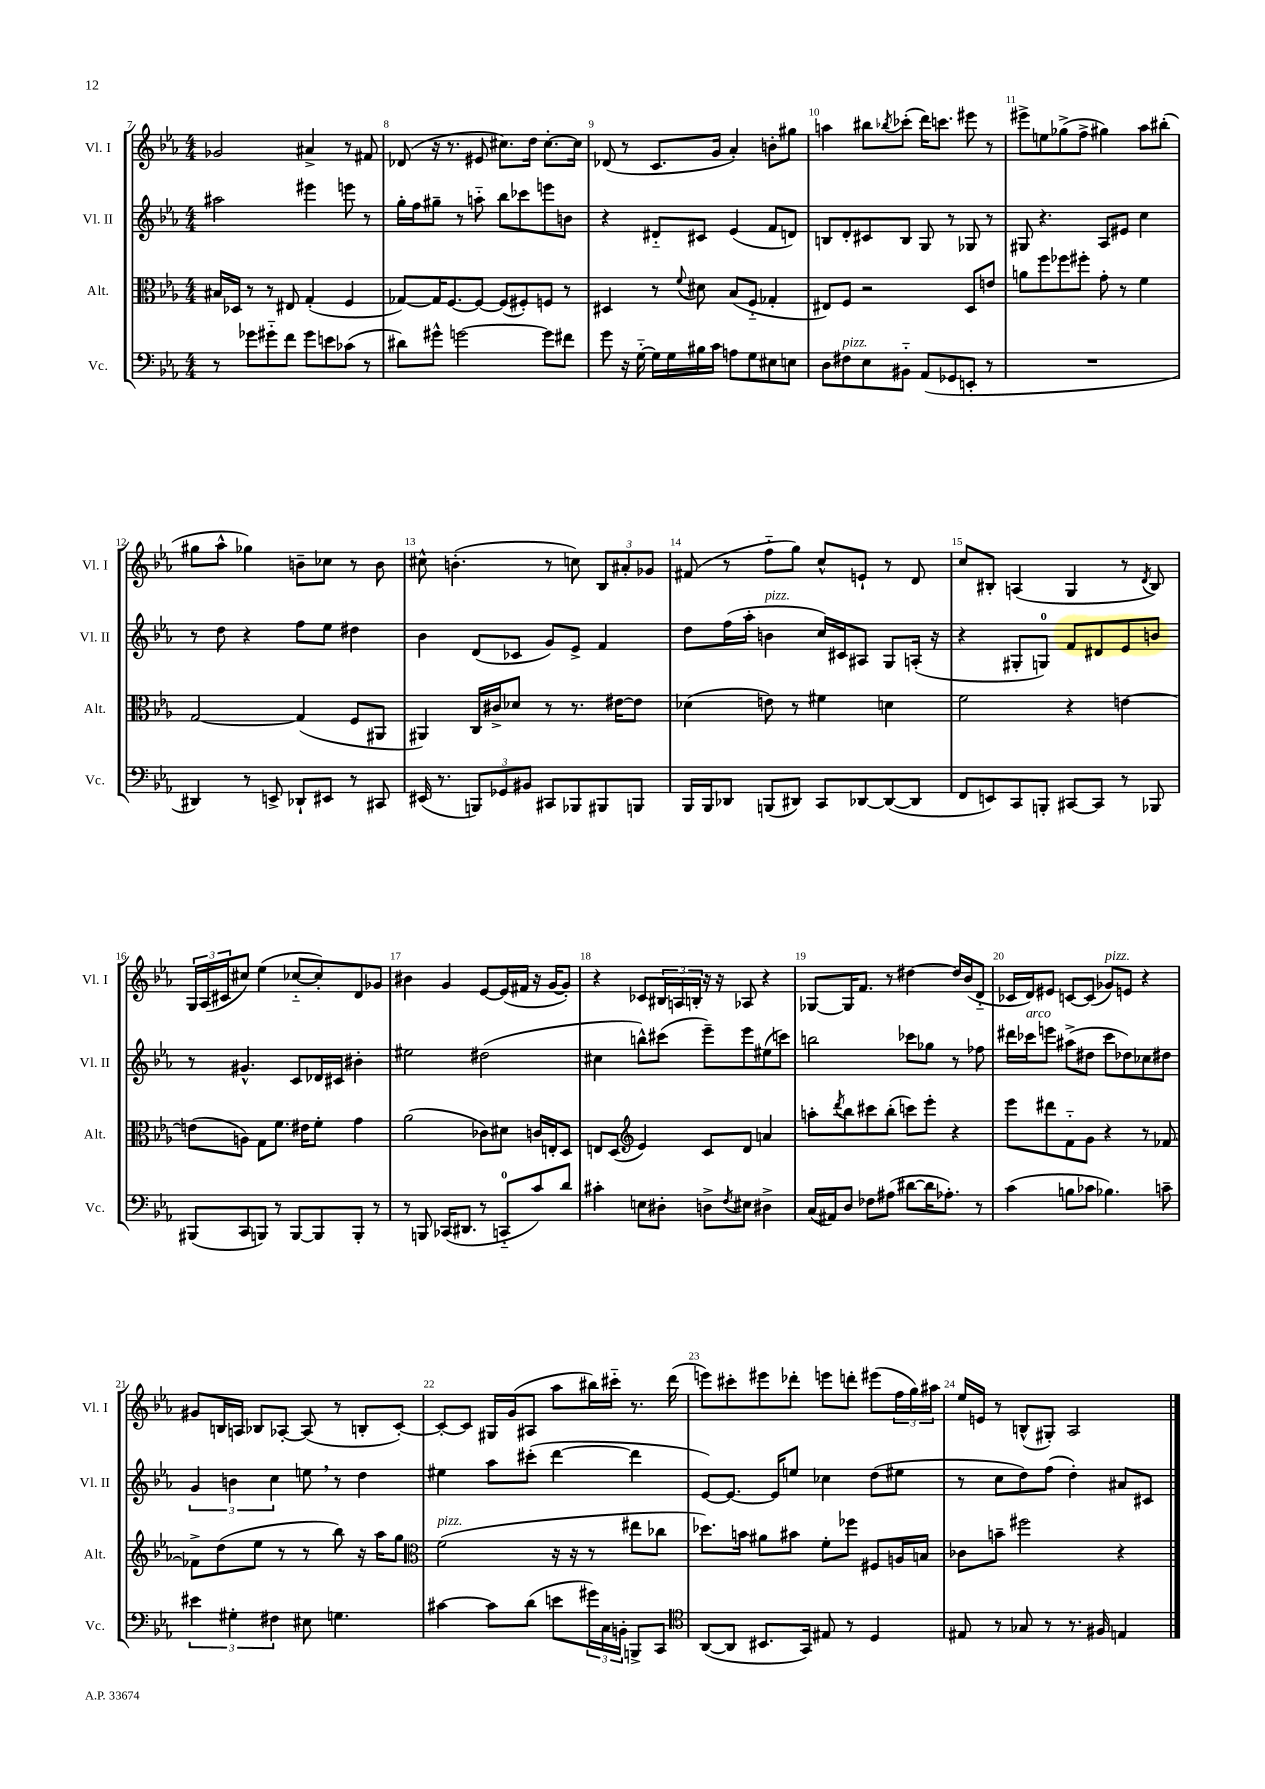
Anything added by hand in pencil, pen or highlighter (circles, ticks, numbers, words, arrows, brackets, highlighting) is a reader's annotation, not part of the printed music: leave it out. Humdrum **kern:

**kern	**kern	**kern	**kern
*staff4	*staff3	*staff2	*staff1
*clefF4	*clefC3	*clefG2	*clefG2
*k[b-e-a-]	*k[b-e-a-]	*k[b-e-a-]	*k[b-e-a-]
*M4/4	*M4/4	*M4/4	*M4/4
8r	16B#/LL	2aa#\	2g-/
.	16D-/JJ	.	.
8g-\L	8r	.	.
8g#'~\	8r	.	.
8f\J	8E#/	.	.
8g#\L	(4G'/	4eee#\	4a#^/
8e\	.	.	.
(8c-\J	4F/	8eee\	8r
8r	.	8r	8f#/
=	=	=	=
8d#\L)	[8G-/L)	16gg'\LL	(8d-/
.	.	16ff\J	.
8g#^^\J	16G-/]K	8gg#~\J	16r
.	[8.F/	.	8.r
[2g\	.	8r	.
.	8F/_J	8aa'~\	8e#/
.	(8F/]L	8bb-\L	8.cc#\L)
.	8F#'/)	8ccc-\	.
.	.	.	16dd\Jk
8g\]L	8F/J	8eee\	[8.cc#'\L
8f#\J	8r	8b\J	.
.	.	.	16cc#\]Jk
=	=	=	=
8g\	4D#/	4r	(8d-/
16r	.	.	8r
[16G'~\	.	.	.
16G\]LL	8r	8d#'~/L	8.c/L
16G\	.	.	.
.	8qqf/	.	.
16B#\	8d#\	8c#/J	.
16c\JJ	.	.	16g/Jk
8A\L	(8B-/L	(4e-/	4a-'/)
8G\	8F'~/J	.	.
8E#\	4G-'/	8f/L	8b'\L
8E\J	.	8d/J)	8gg#\J
=	=	=	=
8D\L	8E#/L)	8B/L	4aa\
8F#\	8F/J	8d'/	.
8E-\	2r	8c#/	8bb#\L
.	.	.	8qbb-/
8BB#'~\J	.	8B/J	(8ccc-'\J
(8AA-/L	.	8G/	16ddd\LK)
.	.	.	8.ccc\J
8GG-/	.	8r	.
8EE'/J	8D/L	8G-/	8eee#\
8r	8e/J	8r	8r
=	=	=	=
1r	8a\L	8G#/	8eee#^\L
.	8ff\	4.r	8ee\
.	8ff-\	.	(8gg-^\
.	8ff#'\J	.	8ff^\J
.	8g'\	8A-/L	4gg#\)
.	8r	8e#/J	.
.	4f\	4cc\	8aa-\L
.	.	.	(8bb#'\J
=	=	=	=
4DD#/)	[2G/	8r	8gg#\L
.	.	8dd\	8aa-^^\J
8r	.	4r	4gg-\)
8EE^/	.	.	.
8DD-`/L	(4G/]	8ff\L	8b~\L
8EE#/J	.	8ee-\J	8cc-\J
8r	8F/L	4dd#\	8r
8CC#/	8AA#/J	.	8b\
=	=	=	=
(16EE#/	4AA#/)	4b-\	8cc#^^\
8.r	.	.	.
.	.	.	(4.b'\
12BBB/L)	16C/LL	(8d/L	.
.	16c#^/J	.	.
12GG-/	.	.	.
.	8d-/J	8c-/J	.
12BB#/J	.	.	.
8CC#/L	8r	8g/L)	8r
8BBB-/	8.r	8e-^/J	8cc\)
8BBB#/	.	4f/	12B-/L
.	[16e#\LK	.	.
.	.	.	12a#'/
8BBB/J	8e#\]J	.	.
.	.	.	12g-/J
=	=	=	=
16BBB-/LL	(4d-\	8dd\L	(8f#/
16BBB-/J	.	.	.
8DD-/J	.	(16ff\L	8r
.	.	16aa-'\JJ	.
(8BBB/L	8e\)	4b\	8ff'~\L
8DD#/J)	8r	.	8gg\J)
8CC/L	4f#\	16cc/LL)	8cc^^/L
.	.	16c#/J	.
[8DD-/	.	8A#/J	8e`/J
(8DD-/_	4d\	8G/L	8r
8DD-/]J	.	(16A'/Jk	8d/
.	.	16r	.
=	=	=	=
8FF/L	2f\	4r	8cc/L
8EE/)	.	.	8B#'/J
8CC/	.	8G#'/L	(4A/
8BBB'/J	.	8G/J)	.
[8CC#/L	4r	8f/L	4G/
8CC#/]J	.	8d#/	.
8r	[4e\	8e-/	8r
.	.	.	8qd/
8BBB-/	.	8b/J	8B#/)
=	=	=	=
(8BBB#/L	(8e\]L	8r	24G/LL
.	.	.	(24A-/
.	.	.	24c#/J
8CC/	8A\J)	4.g#^^/	8cc#/J)
8BBB/J)	8G\L	.	(4ee-\
8r	8.f\J	.	.
[8BBB/L	.	8c/L	[8cc-'~/L
.	16e#\LK	.	.
8BBB/]	8f'\J	16d-/L	8cc-'/])
.	.	16c#/JJ	.
8BBB'/J	4g\	4b#'\	8d/
8r	.	.	8g-/J
=	=	=	=
8r	(2a-\	2ee#\	4b#\
8BBB/	.	.	.
(16CC-/LK	.	.	4g/
8.DD#/J	.	.	.
8r	8c-\L)	(2dd#\	[8e-/L
8CC'~/L	8d#\J	.	(16e-/]L
.	.	.	16f#/JJ
8c/)	16c/LL	.	16r
.	16E'/J	.	[16g/LK
8d/J	8D/J	.	8g'/]J)
=	=	=	=
4c#'\	8E/L	4cc#\	4r
.	(8D/J	.	.
*	*clefG2	*	*
8E\L	4e-/)	8bb^^\L)	8c-/L
8D#'\J	.	(8ccc#\J	24B#/L
.	.	.	24A/
.	.	.	24B'/JJ
8D^\L	8c/L	8eee-~\L)	16r
.	.	.	16r
8qF/	.	.	.
8E#\J	8d/J	8eee-\	8A-/
4D#^\	4a/	(8ee#\	4r
.	.	8ccc\J)	.
=	=	=	=
(16C/LL	8aa'\L	2bb\	[8G-/L
16AA#/J)	.	.	.
.	8qddd/	.	.
8D/J	8bb-\	.	16G-/]K
.	.	.	8.f/J
8F-\L	8ccc#\	.	.
(8A#\J	(8bb-'\J	.	8r
[8d#\L	8ccc\L)	8ccc-\L	[4dd#\
16d#\]K	8eee-'\J	8gg-\J	.
8.A-'\J)	.	.	.
.	4r	8r	16dd#/]LL
.	.	.	(16b-/J
8r	.	8ff-\	8d'~/J
=	=	=	=
(4c\	8eee-\L	16ddd#\LL	16c-/LL
.	.	16ccc-\J	16d/J)
.	8ddd#\	8eee\J	8e#/J
8B\L	8f'~\	(8aa#^\L	[8c/L
8c-\J	8g\J	8dd#\J	(8c/]J
4.B-\)	4r	8ccc-\L	8g-/L)
.	.	8dd-\)	8e/J
.	8r	8cc-\	4r
8c~\	[8f-/	8dd#\J	.
=	=	=	=
6e#\	8f-^\]L	6g/	8g#/L
.	(8dd\	.	16B/L
6G#'\	.	6b\	.
.	.	.	16A/JJ
.	8ee-\J	.	8B-/L
6F#\	.	6cc\	.
.	8r	.	[8A-'/J
8E#\	8r	8ee\	(8A-/]
4.G\	8bb-\)	8r	8r
.	16r	4dd\	8B'/L
.	16aa-\LK	.	.
.	8gg\J	.	[8c'/J)
=	=	=	=
*	*clefC3	*	*
[4c#\	(2f\	4ee#\	8c'/_L
.	.	.	8c/]J
8c#\]L	.	8aa-\L	16G#/LL
.	.	.	(16g/J
(8d\J	.	(8ccc#'\J	8A#/J
8e\L	16r	[4ddd\	8aa-\L
.	16r	.	.
24g#\L)	8r	.	16bb#\L)
24C\	.	.	.
.	.	.	16ccc#'~\JJ
24BB'\JJ	.	.	.
8BBB^/L	8ee#\L	4ddd\]	8.r
8CC/J	8cc-\J	.	.
.	.	.	(16ddd\
=	=	=	=
*clefC4	*	*	*
([8AA-/L	8.dd-\L)	[8e-/L)	8eee\L)
8AA-/]J	.	8.e-/_J	8ccc#'\
.	16b\Jk	.	.
8.BB#/L	8a#\L	.	8eee#\
.	.	16e-/]LK	.
.	8b#\J	8ee/J	8ddd-'\J
16GG/Jk)	.	.	.
8E#/	8f'\L	4cc-\	8eee\L
8r	8ff-\J	.	8ddd'\J
4D/	8F#/L	(8dd\L	(8eee#\L
.	16A/L	8ee#\J	24ff\L
.	.	.	24gg\)
.	16B/JJ	.	.
.	.	.	24aa#\JJ
=	=	=	=
8E#/	8c-\L	8r	16ee-/LL
.	.	.	16e/JJ
8r	8b~\J	8cc\L	8r
8G-/	2ff#\	8dd\)	(8B^^/L
8r	.	(8ff\J	8G#'/J)
8.r	.	4dd'\)	2A-/
16F#/	.	.	.
4E/	4r	8a#/L	.
.	.	8c#/J	.
==	==	==	==
*-	*-	*-	*-
